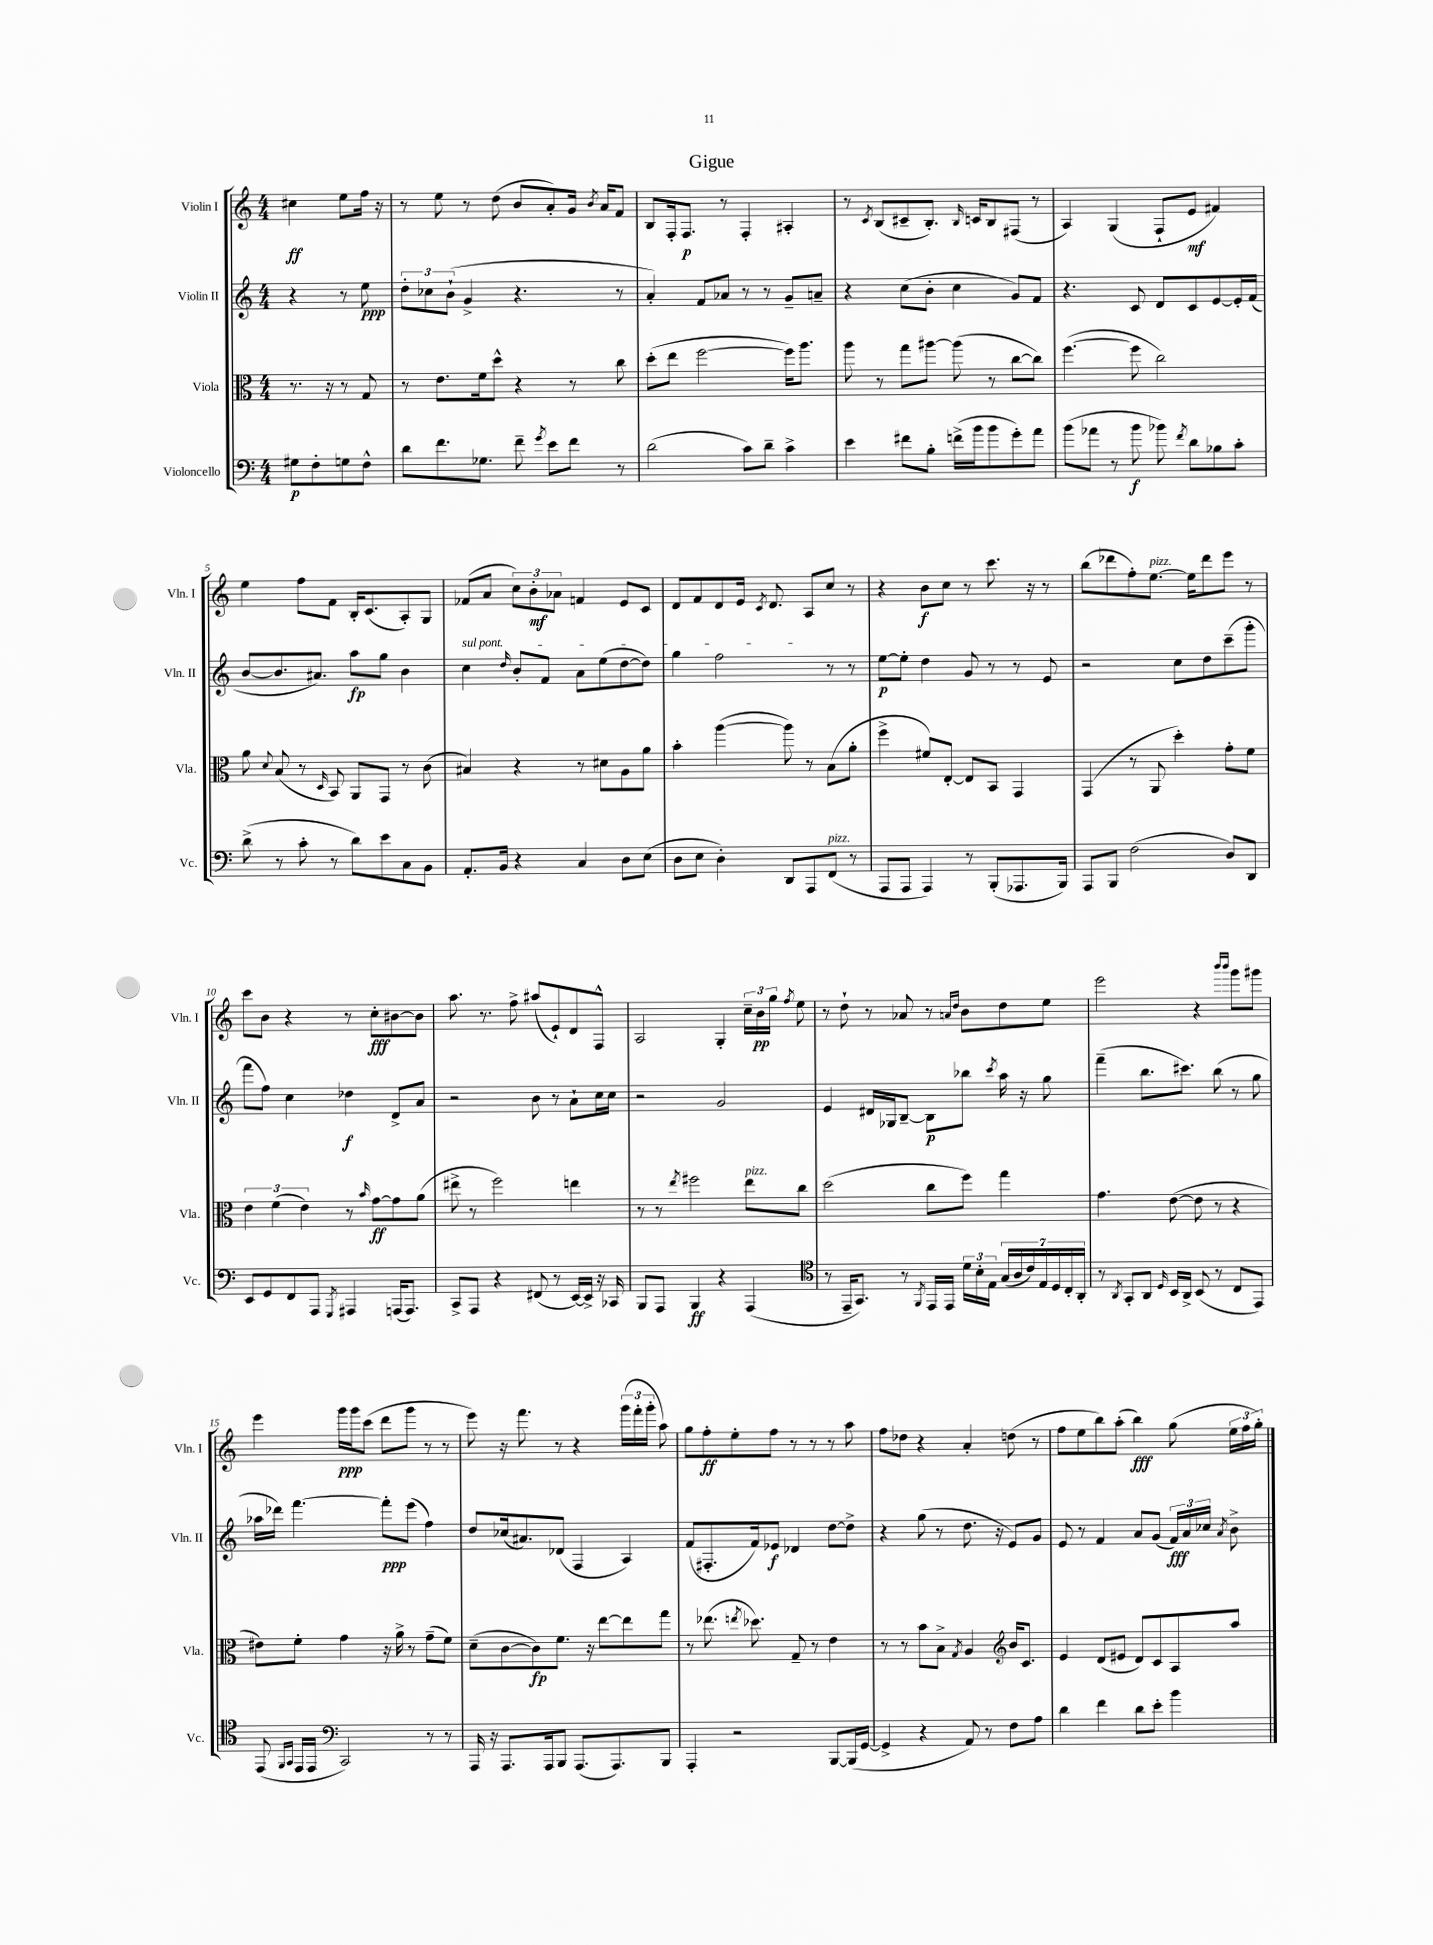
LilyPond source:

\header { title = "Gigue" }
<<
\new StaffGroup <<
\new Staff = "s0" \with { instrumentName = "Violin I" shortInstrumentName = "Vln. I" } {
    \clef treble \key c \major \numericTimeSignature \time 4/4 \partial 2
    \autoBeamOff cis''4\ff e''8[ f''16] r16 |
    r8 e''8 r8 d''8( b'8[ a'8-.) g'16] \acciaccatura { b'8 } a'16[ f'8] |
    b8[ f16-. f8.]\p r8 f4-. ais4-. |
    r8 \acciaccatura { c'8 } b8[( cis'8-- b8.]-.) \grace { b16 } c'16[ b8 fis8]( r8 |
    a4) g4( f8[-! e'8]\mf fis'4) |
    e''4 f''8[ f'8] b16[-. c'8.( a8-.) g8] |
    fes'8[( a'8] \tuplet 3/2 { c''8[) b'8-.\mf aes'8] } f'4 e'8[ c'8] |
    d'8[ f'8 d'8 e'16] \acciaccatura { c'8 } d'8. a8[ c''8] r8 |
    r4 b'8[\f c''8] r8 c'''8. r16 r8 |
    b''8[( des'''8 f''8-.) e''8.]~^\markup { \italic "pizz." } e''16[ des'''8 e'''8] r8 |
    c'''8[ b'8] r4 r8 c''8[-.\fff bis'8~ bis'8] |
    a''8. r8. f''8-> ais''8[( e'8-!) d'8 f8]-^ |
    a2 g4-. \tuplet 3/2 { c''16[-- b'16\pp g''16] } \acciaccatura { f''8 } e''8 |
    r8 d''8-! r8 aes'8 r8 \grace { a'16[ d''16] } b'8[ d''8 e''8] |
    e'''2 r4 \grace { b'''16[ b'''16] } g'''8[ gis'''8] |
    e'''4 g'''16[\ppp g'''16 c'''8]( d'''8[ g'''8] r8 r8 |
    e'''8) r16 f'''8. r8 r4 \tuplet 3/2 { g'''16[( f'''16-. g'''16]-. } a''8) |
    g''8[ f''8-.\ff e''8-. f''8] r8 r8 r8 a''8 |
    f''8[ des''8] r4 a'4-. d''8( r8 |
    f''8[ e''8 b''8) a''8]-.( b''4\fff) g''8( \tuplet 3/2 { e''16[ f''16 g''16]-.) } \bar "|." |
}
\new Staff = "s1" \with { instrumentName = "Violin II" shortInstrumentName = "Vln. II" } {
    \clef treble \key c \major \numericTimeSignature \time 4/4 \partial 2
    \autoBeamOff r4 r8 e''8\ppp |
    \tuplet 3/2 { d''8[-. ces''8 b'8]-!( } g'4-> r4. r8 |
    a'4-.) f'8[ aes'8] r8 r8 g'8[-- a'8]-- |
    r4 c''8[( b'8]-. c''4 g'8[) f'8] |
    r4. c'8 d'8[ c'8 e'8~ e'16-. f'16]( |
    b'8[~ b'8. ais'8.]) a''8[\fp g''8] b'4 |
    \once \override TextSpanner.bound-details.left.text = \markup { \italic "sul pont." } c''4\startTextSpan \grace { d''16 } b'8[-. f'8] a'8[ e''8( d''8~ d''8]) |
    g''4 f''2\stopTextSpan r8 r8 |
    e''8[~\p e''8]-. d''4 g'8 r8 r8 e'8 |
    r2 c''8[ d''8 c'''8--( g'''8]-. |
    f'''8[ f''8]) c''4 des''4\f d'8[-> a'8] |
    r2 b'8 r8 a'8[-! c''16 c''16] |
    r2 g'2 |
    e'4 dis'16[ ges16 b8]~-- b8[\p bes''8] \acciaccatura { c'''8 } a''16 r16 g''8 |
    f'''4--( b''8.[ cis'''8.]) b''8( r8 g''8 |
    aes''16[ des'''16]) f'''4.~ f'''8[-.\ppp e'''8]( f''4) |
    d''8[ ces''16( ais'8.) des'8]( f4 a4) |
    f'8[( fis8.-. f'16) ees'8]\f des'4 d''8[~ d''8]-> |
    r4 g''8( r8 d''8. r16 e'8[) g'8] |
    e'8 r8 f'4 a'8[ g'8]( \tuplet 3/2 { f'16[\fff) a'16 ces''16] } \acciaccatura { a'8 } b'8-> \bar "|." |
}
\new Staff = "s2" \with { instrumentName = "Viola" shortInstrumentName = "Vla." } {
    \clef alto \key c \major \numericTimeSignature \time 4/4 \partial 2
    \autoBeamOff r8. r16 r8 g8 |
    r8 e'8.[ f'16 d''8]-^ r4 r8 c''8 |
    d''8[-.( e''8] f''2~ f''16[) a''8.] |
    a''8 r8 g''8[ ais''8]~ ais''8( r8 c''8[~ c''8]) |
    f''4.~( f''8 c''2) |
    a'8 \appoggiatura { d'8 } b8( r8 \grace { d16 } b,8) a,8[ g,8] r8 c'8( |
    bis4) r4 r8 dis'8[ a8 a'8] |
    b'4-. a''4~( a''8) r8 b8[( a'8]-. |
    f''4-> fis'8[) e8]~-. e8[ b,8] g,4 |
    g,4( r8 a,8 d''4-.) g'8[-. f'8] |
    \tuplet 3/2 { e'4 f'4( e'4) } r8 \grace { b'16 } g'8[~\ff g'8 a'8]( |
    eis''8-> r8 f''2) e''4 |
    r8 r8 \acciaccatura { e''8 } fis''2 e''8[^\markup { \italic "pizz." } c''8] |
    d''2( c''8[ f''8]) g''4 |
    g'4. e'8~( e'8 r8 r4 |
    eis'8[) f'8]-. g'4 r16 a'16-> r8 g'8[--( f'8]) |
    d'8[--( c'8~ c'8\fp) f'8.] r16 e''8[~ e''8 g''8] |
    r8 ees''8.( \acciaccatura { e''8 } des''8.) g8-- r8 e'4 |
    r8 r8 b'8[ b8]-> \acciaccatura { g8 } a4 \clef treble b'16[ c'8.] |
    e'4 d'8[( eis'8] d'8[) c'8 a8 a''8] \bar "|." |
}
\new Staff = "s3" \with { instrumentName = "Violoncello" shortInstrumentName = "Vc." } {
    \clef bass \key c \major \numericTimeSignature \time 4/4 \partial 2
    \autoBeamOff gis8[\p f8-. g8 f8]-^ |
    d'8[ f'8. ges8.] f'8-- \acciaccatura { g'8 } e'8[ f'8] r8 |
    d'2( c'8[) d'8]-- c'4-> |
    e'4 fis'8[ b8]-. f'16[->( b'16 b'8 g'8-.) a'8] |
    b'8[( aes'8] r8 b'8\f bes'8) \acciaccatura { f'8 } d'8[ bes8 c'8]-. |
    d'8->( r8 c'8-. r8 d'8[) e'8 c8 b,8] |
    a,8.[-. b,16] r4 c4 d8[ e8]( |
    d8[ e8] d4-.) d,8[ a,,8 f,8]^\markup { \italic "pizz." }( r8 |
    a,,8[ a,,8] a,,4) r8 b,,8[-.( aes,,8. b,,16]) |
    a,,8[ b,,8] f2( d8[) d,8] |
    e,8[ g,8 f,8 a,,8] \acciaccatura { g,,8 } ais,,4 a,,16[( a,,8.]) |
    c,8[-> a,,8] r4 fis,8( r8 e,16[~) e,16]-> r16 ces,16 |
    b,,8[ a,,8] b,,4\ff r4 a,,4( |
    \clef tenor r8 e,16[-- g,8.]) r8 \acciaccatura { f,8 } e,16[ e,16] \tuplet 3/2 { d'16[ b16-. e16] } \tuplet 7/4 { g16[( a16 c'16) e16 d16 c16-. a,16]-. } |
    r8 \acciaccatura { a,8 } g,8[-. a,8] \grace { d16 } b,16[ a,16]-> b,8( r8 c8[ e,8]) |
    e,8( \grace { f,16[ g,16] } e,16[ e,16] \clef bass c,2) r8 r8 |
    a,,16 r16 a,,8.[ a,,16 b,,8] a,,8.[( a,,8.) b,,8] |
    a,,4-. r2 b,,8[~ b,,16( g,16]~ |
    g,4-> r4 a,8) r8 f8[ a8] |
    d'4 f'4 d'8[ e'8]-. b'4 \bar "|." |
}
>>
>>
